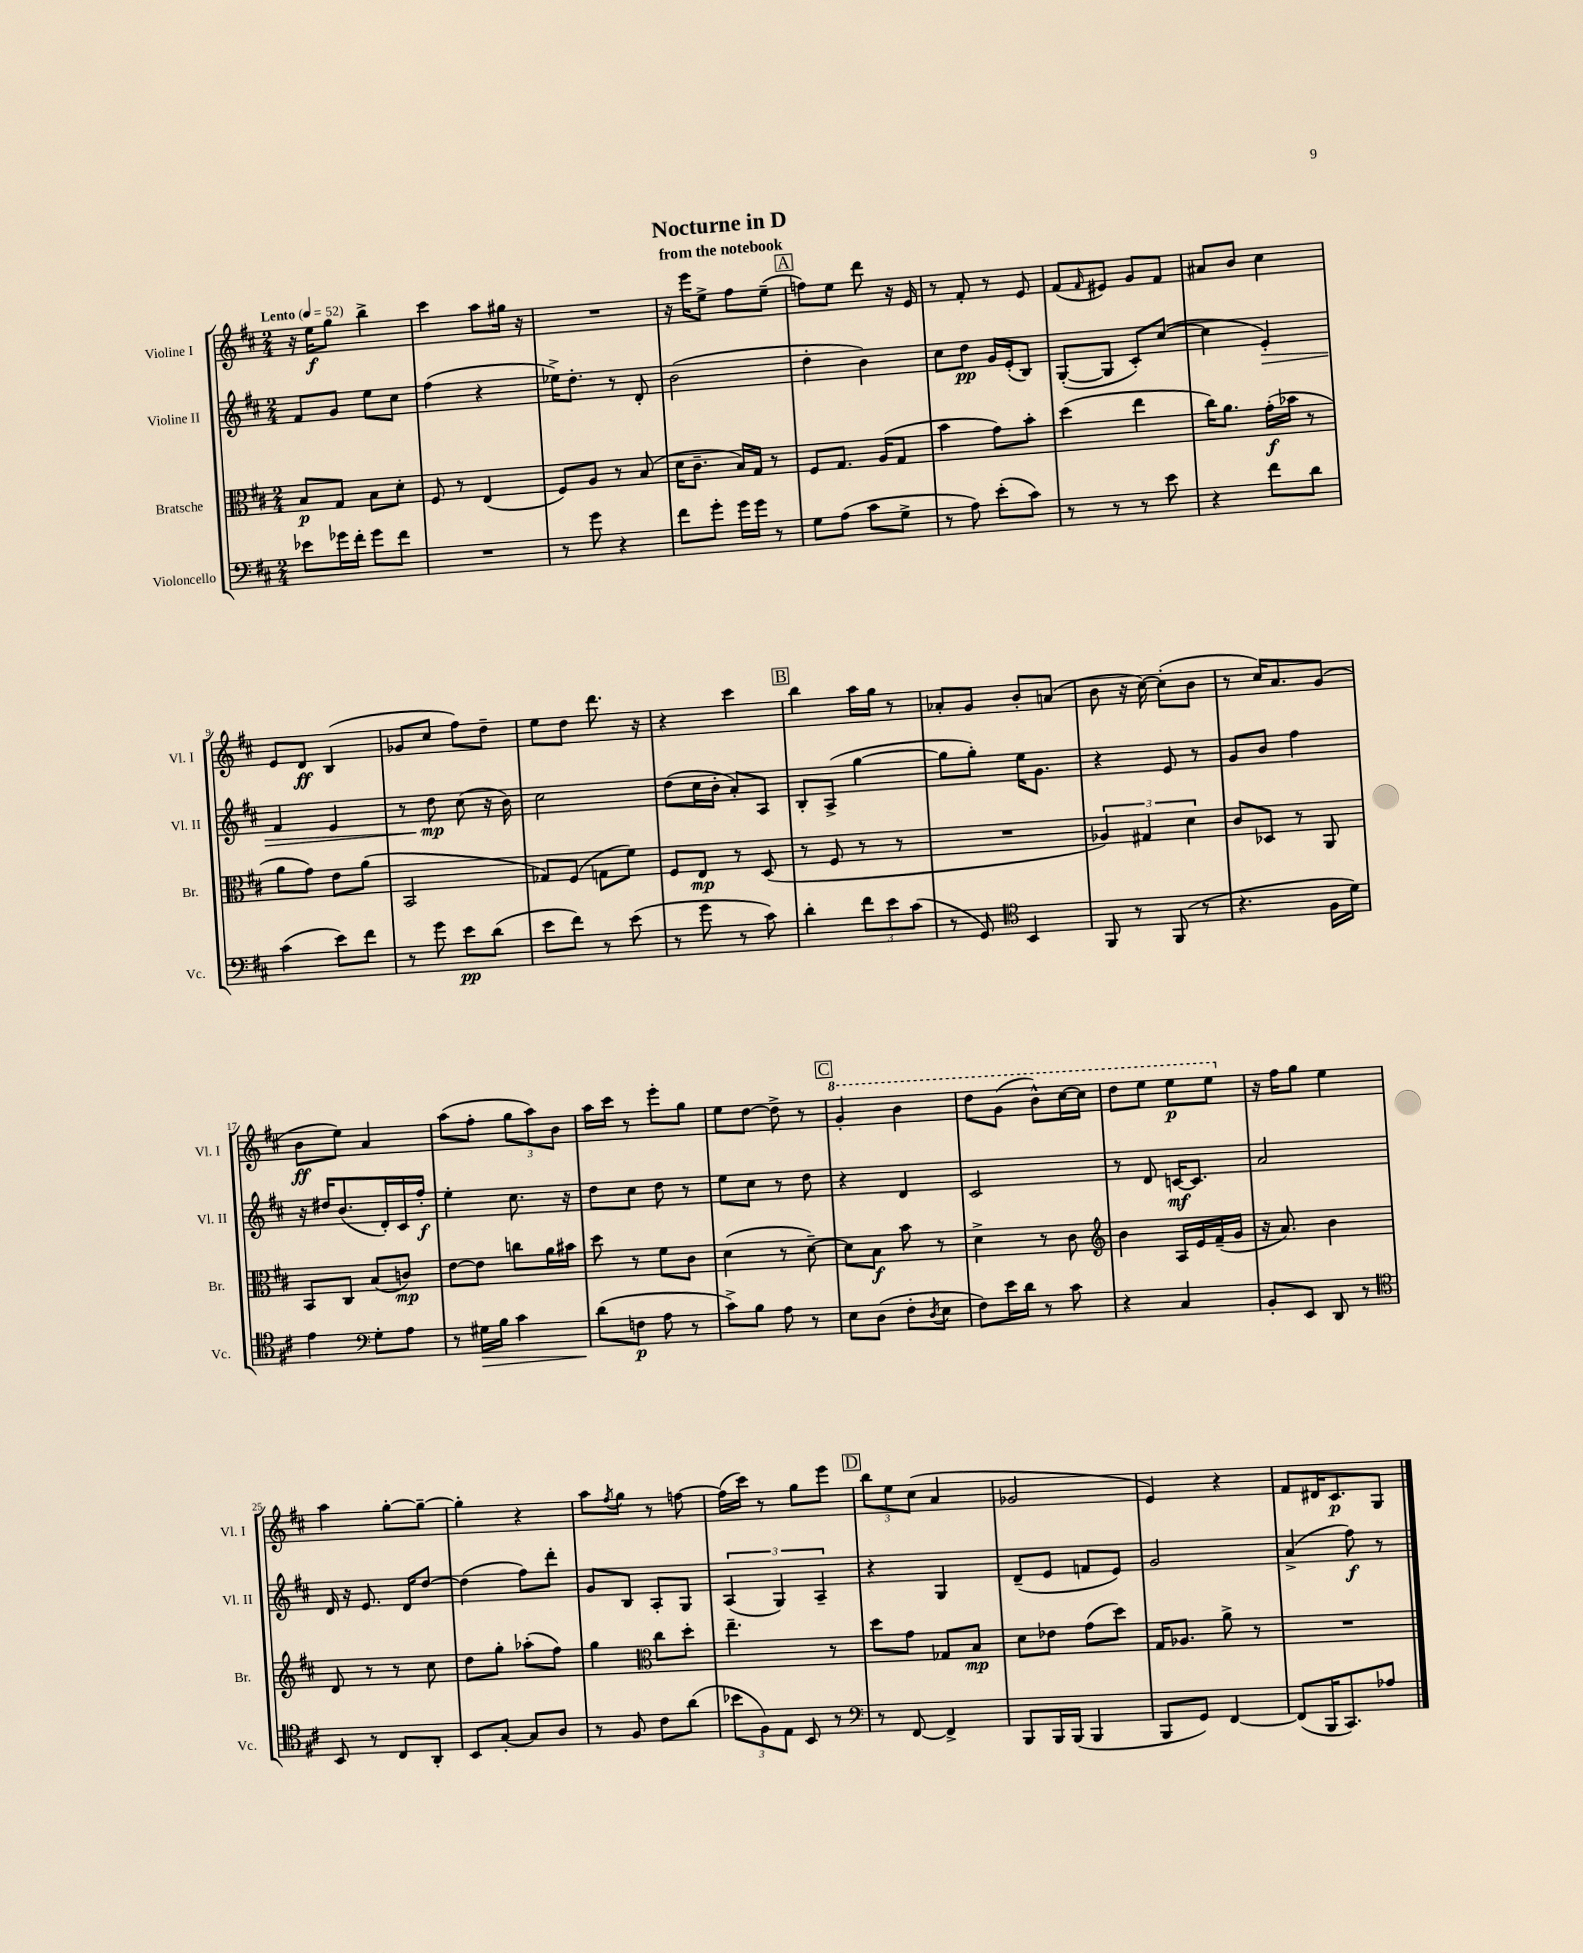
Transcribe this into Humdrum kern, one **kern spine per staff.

**kern	**dynam	**kern	**dynam	**kern	**dynam	**kern	**dynam
*part4	*part4	*part3	*part3	*part2	*part2	*part1	*part1
*staff4	*staff4	*staff3	*staff3	*staff2	*staff2	*staff1	*staff1
*I"Violoncello	*	*I"Bratsche	*	*I"Violine II	*	*I"Violine I	*
*I'Vc.	*	*I'Br.	*	*I'Vl. II	*	*I'Vl. I	*
*clefF4	*	*clefC3	*	*clefG2	*	*clefG2	*
*k[f#c#]	*	*k[f#c#]	*	*k[f#c#]	*	*k[f#c#]	*
*M2/4	*	*M2/4	*	*M2/4	*	*M2/4	*
*MM52	*	*MM52	*	*MM52	*	*MM52	*
=1	=1	=1	=1	=1	=1	=1	=1
!	!	!	!	!	!	!LO:TX:a:B:t=Lento	!
8e-X\L	.	8B/L	p	8f#/L	.	16r	.
.	.	.	.	.	.	16ee\KL	f
16g-X\L	.	8G/J	.	8g/J	.	8gg\J	.
16f#'\JJ	.	.	.	.	.	.	.
8g-\L	.	8B\L	.	8ee\L	.	4bb^\	.
8f#\J	.	8d'\J	.	8cc#\J	.	.	.
=2	=2	=2	=2	=2	=2	=2	=2
2r	.	8F#/	.	(4ff#\	.	4ccc#\	.
.	.	8r	.	.	.	.	.
.	.	(4E/	.	4r	.	8aa\L	.
.	.	.	.	.	.	16gg#X\Jk	.
.	.	.	.	.	.	16r	.
=3	=3	=3	=3	=3	=3	=3	=3
8r	.	8F#/L)	.	16ee-X^\KL)	.	2r	.
.	.	.	.	8.dd'\J	.	.	.
8g\	.	8A/J	.	.	.	.	.
4r	.	8r	.	8r	.	.	.
.	.	(8B/	.	8d'/	.	.	.
=4	=4	=4	=4	=4	=4	=4	=4
8f#\L	.	16d\KL	.	(2b\	.	16r	.
.	.	8.c#~\J	.	.	.	16eee\KL	.
8g'\J	.	.	.	.	.	8ee^\J	.
16g\LL	.	16B/LL)	.	.	.	8ff#\L	.
16g\JJ	.	16G/JJ	.	.	.	.	.
8r	.	8r	.	.	.	(8ee~\J	.
!!LO:REH:place=s1:t=A
=5	=5	=5	=5	=5	=5	=5	=5
8G\L	.	8F#/L	.	4dd'\	.	8ffn\L)	.
(8A\J	.	8.G/J	.	.	.	8ee\J	.
8c#\L	.	.	.	4b\)	.	8ddd\	.
.	.	(16A/KL	.	.	.	.	.
8G^\J	.	8G/J	.	.	.	16r	.
.	.	.	.	.	.	16e/	.
=6	=6	=6	=6	=6	=6	=6	=6
8r	.	4b\	.	8cc#\L	.	8r	.
8A\)	.	.	.	8dd\J	pp	8f#'/	.
(8e'\L	.	8g\L)	.	16g/LL	.	8r	.
.	.	.	.	(16e'/J	.	.	.
8c#\J)	.	8b'\J	.	8B/J)	.	8e/	.
=7	=7	=7	=7	=7	=7	=7	=7
8r	.	(4dd\	.	([8G'/L	.	(8f#/L	.
.	.	.	.	.	.	16qqf#/	.
8r	.	.	.	8G/J]	.	8e#X/J)	.
8r	.	4ee\	.	8c#'/L)	.	8g/L	.
8e\	.	.	.	([8cc#/J	.	8f#/J	.
=8	=8	=8	=8	=8	=8	=8	=8
4r	.	16cc#\KL)	.	4cc#\]	.	8a#X/L	.
.	.	8.a\J	.	.	.	.	.
.	.	.	.	.	.	8b/J	.
!	!	!	!	!	!LO:HP:b	!	!
8f#\L	.	(16g'\LL	f	4e'/)	>	4cc#\	.
.	.	16b-X\JJ	.	.	.	.	.
8d\J	.	8r	.	.	.	.	.
!!LO:LB:g=z
=9	=9	=9	=9	=9	=9	=9	=9
(4c#\	.	8a\L	.	4f#/	.	8e/L	.
.	.	8g\J)	.	.	.	8d/J	ff
8e\L)	.	8e\L	.	4e/	.	(4B/	.
8f#\J	.	(8a\J	.	.	.	.	.
=10	=10	=10	=10	=10	=10	=10	=10
8r	.	2BB/	.	8r	.	8g-X/L	.
8g\	.	.	.	8dd\	mp	8cc#/J	.
8e\L	pp	.	.	(8cc#\	]	8ff#\L)	.
(8d\J	.	.	.	16r	.	8dd~\J	.
.	.	.	.	16b\)	.	.	.
=11	=11	=11	=11	=11	=11	=11	=11
8e\L	.	8G-X/L)	.	2cc#\	.	8ee\L	.
8f#\J)	.	(8F#/J	.	.	.	8dd\J	.
8r	.	8Gn\L	.	.	.	8.ddd\	.
(8e\	.	8f#\J)	.	.	.	.	.
.	.	.	.	.	.	16r	.
=12	=12	=12	=12	=12	=12	=12	=12
8r	.	8F#/L	.	(8dd\L	.	4r	.
8g\	.	8E/J	mp	16cc#\L	.	.	.
.	.	.	.	16b'\JJ	.	.	.
8r	.	8r	.	8a'/L)	.	4ccc#\	.
8c#\)	.	(8D/	.	8A/J	.	.	.
!!LO:REH:place=s1:t=B
=13	=13	=13	=13	=13	=13	=13	=13
4d'\	.	8r	.	8B'/L	.	4bb\	.
.	.	8F#/	.	(8A^/J	.	.	.
12f#\L	.	8r	.	[4gg\	.	16aa\LL	.
.	.	.	.	.	.	16gg\JJ	.
12e\	.	.	.	.	.	.	.
.	.	8r	.	.	.	8r	.
(12c#\J	.	.	.	.	.	.	.
=14	=14	=14	=14	=14	=14	=14	=14
8r	.	2r	.	8gg\L]	.	8a-X'/L	.
8GG/)	.	.	.	8gg'\J)	.	8g/J	.
*clefC4	*	*	*	*	*	*	*
4BB/	.	.	.	16ee\KL	.	8b'/L	.
.	.	.	.	8.g\J	.	.	.
.	.	.	.	.	.	(8an/J	.
=15	=15	=15	=15	=15	=15	=15	=15
8FF#/	.	6A-X/)	.	4r	.	8b\	.
8r	.	.	.	.	.	16r	.
.	.	6G#X/	.	.	.	.	.
.	.	.	.	.	.	[16cc#\)	.
(8FF#/	.	.	.	8e/	.	(8cc#'\L]	.
.	.	6d\	.	.	.	.	.
8r	.	.	.	8r	.	8b\J	.
=16	=16	=16	=16	=16	=16	=16	=16
4.r	.	8c#/L	.	8g/L	.	8r	.
.	.	8D-X/J	.	8b/J	.	16cc#/KL)	.
.	.	.	.	.	.	8.a/	.
.	.	8r	.	4ff#\	.	.	.
16F#\LL	.	8AA/	.	.	.	(8g/J	.
16d\JJ)	.	.	.	.	.	.	.
!!LO:LB:g=z
=17	=17	=17	=17	=17	=17	=17	=17
4e\	.	8BB/L	.	16r	.	8b\L	ff
.	.	.	.	16dd#X/KL	.	.	.
.	.	8C#/J	.	(8.b/	.	8ee\J)	.
*clefF4	*	*	*	*	*	*	*
8G'\L	.	(8B/L	.	.	.	4a/	.
.	.	.	.	16d'/L)	.	.	.
8A\J	.	8cn/J)	mp	16c#/	.	.	.
.	.	.	.	16ff#'/JJ	f	.	.
=18	=18	=18	=18	=18	=18	=18	=18
8r	.	[8e\L	.	4ee'\	.	(8aa\L	.
!	!LO:HP:b	!	!	!	!	!	!
16G#X\LL	>	8e\J]	.	.	.	8ff#'\J	.
16B\JJ	.	.	.	.	.	.	.
4c#\	.	8ccn\L	.	8.cc#\	.	12gg\L	.
.	.	.	.	.	.	12aa\)	.
.	.	16a\L	.	.	.	.	.
.	.	.	.	.	.	12b\J	.
.	.	16b#X\JJ	.	16r	.	.	.
=19	=19	=19	=19	=19	=19	=19	=19
(8d\L	.	8dd\	.	8dd\L	.	16aa\LL	.
.	.	.	.	.	.	16ccc#\JJ	.
8Fn\J	] p	8r	.	8cc#\J	.	8r	.
8A\	.	8f#\L	.	8dd\	.	8eee'\L	.
8r	.	8c#\J	.	8r	.	8gg\J	.
=20	=20	=20	=20	=20	=20	=20	=20
8c#^\L)	.	(4d\	.	8ee\L	.	8ee\L	.
8B\J	.	.	.	8cc#\J	.	[8dd\J	.
8A\	.	8r	.	8r	.	8dd^\]	.
8r	.	[8d~\)	.	8dd\	.	8r	.
!!LO:REH:place=s1:t=C
=21	=21	=21	=21	=21	=21	=21	=21
*	*	*	*	*	*	*8va	*
8E\L	.	8d\L]	.	4r	.	4gg'/	.
(8D\J	.	8B\J	f	.	.	.	.
8F#'\L	.	8b\	.	4d/	.	4bb\	.
8qD/	.	.	.	.	.	.	.
8E\J	.	8r	.	.	.	.	.
=22	=22	=22	=22	=22	=22	=22	=22
8F#\L)	.	4d^\	.	2c#/	.	8ddd\L	.
16e\L	.	.	.	.	.	(8gg\J	.
16d\JJ	.	.	.	.	.	.	.
8r	.	8r	.	.	.	8bb^^\L)	.
8c#\	.	8c#\	.	.	.	[16ccc#\L	.
.	.	.	.	.	.	16ccc#\JJ]	.
=23	=23	=23	=23	=23	=23	=23	=23
*	*	*clefG2	*	*	*	*	*
4r	.	4b\	.	8r	.	8ddd\L	.
.	.	.	.	8d/	.	8eee\J	.
4C#/	.	16A/LL	.	[16cn/KL	mf	8eee\L	p
.	.	16e/	.	8.c/J]	.	.	.
.	.	(16f#~/	.	.	.	8eee\J	.
.	.	16g/JJ	.	.	.	.	.
=24	=24	=24	=24	=24	=24	=24	=24
*	*	*	*	*	*	*X8va	*
8BB'/L	.	16r	.	2a/	.	16r	.
.	.	8.a/)	.	.	.	16ff#\KL	.
8EE/J	.	.	.	.	.	8gg\J	.
8DD/	.	4b\	.	.	.	4ee\	.
8r	.	.	.	.	.	.	.
!!LO:LB:g=z
=25	=25	=25	=25	=25	=25	=25	=25
*clefC4	*	*	*	*	*	*	*
8BB/	.	8d/	.	16d/	.	4aa\	.
.	.	.	.	16r	.	.	.
8r	.	8r	.	8.e/	.	.	.
8C#/L	.	8r	.	.	.	[8gg'\L	.
.	.	.	.	16d/KL	.	.	.
8AA'/J	.	8cc#\	.	[8dd/J	.	8gg~\J_	.
=26	=26	=26	=26	=26	=26	=26	=26
8BB/L	.	8dd\L	.	(4dd\]	.	4gg'\]	.
[8G'/J	.	8gg'\J	.	.	.	.	.
8G/L]	.	(8aa-X'\L	.	8ff#\L)	.	4r	.
8A/J	.	8ff#\J)	.	8ddd'\J	.	.	.
=27	=27	=27	=27	=27	=27	=27	=27
8r	.	4gg\	.	8g/L	.	8aa\L	.
.	.	.	.	.	.	8qff#/	.
8F#/	.	.	.	8B/J	.	8gg\J	.
*	*	*clefC3	*	*	*	*	*
8c#\L	.	8cc#\L	.	8A'/L	.	8r	.
(8a\J	.	8dd'\J	.	8G/J	.	[8ffn\	.
=28	=28	=28	=28	=28	=28	=28	=28
12b-X\L	.	4.ee~\	.	(6A/	.	(16ff\LL]	.
.	.	.	.	.	.	16ccc#\JJ)	.
12F#\)	.	.	.	.	.	.	.
.	.	.	.	.	.	8r	.
12E\J	.	.	.	6G/)	.	.	.
8BB/	.	.	.	.	.	8gg\L	.
.	.	.	.	6A~/	.	.	.
8r	.	8r	.	.	.	8eee\J	.
!!LO:REH:place=s1:t=D
=29	=29	=29	=29	=29	=29	=29	=29
*clefF4	*	*	*	*	*	*	*
8r	.	8dd\L	.	4r	.	12bb\L	.
.	.	.	.	.	.	12ee\	.
[8FF#/	.	8g\J	.	.	.	.	.
.	.	.	.	.	.	(12cc#\J	.
4FF#^/]	.	8G-X/L	.	4G/	.	4a/	.
.	.	8B/J	mp	.	.	.	.
=30	=30	=30	=30	=30	=30	=30	=30
8BBB/L	.	8d\L	.	(8d~/L	.	2g-X/	.
16BBB/L	.	8e-X\J	.	8e/J	.	.	.
(16BBB/JJ	.	.	.	.	.	.	.
4BBB/	.	(8g\L	.	8fn/L	.	.	.
.	.	8dd\J)	.	8e/J)	.	.	.
=31	=31	=31	=31	=31	=31	=31	=31
8BBB/L	.	16G/KL	.	2g/	.	4e/)	.
.	.	8.A-X/J	.	.	.	.	.
8GG/J)	.	.	.	.	.	.	.
[4FF#/	.	8a^\	.	.	.	4r	.
.	.	8r	.	.	.	.	.
=32	=32	=32	=32	=32	=32	=32	=32
(8FF#/L]	.	2r	.	(4a^/	.	8f#/L	.
16BBB/K	.	.	.	.	.	16d#X/K	.
8.CC#/)	.	.	.	.	.	8.c#/	p
.	.	.	.	8ff#\)	f	.	.
8A-X/J	.	.	.	8r	.	8G/J	.
==	==	==	==	==	==	==	==
*-	*-	*-	*-	*-	*-	*-	*-
